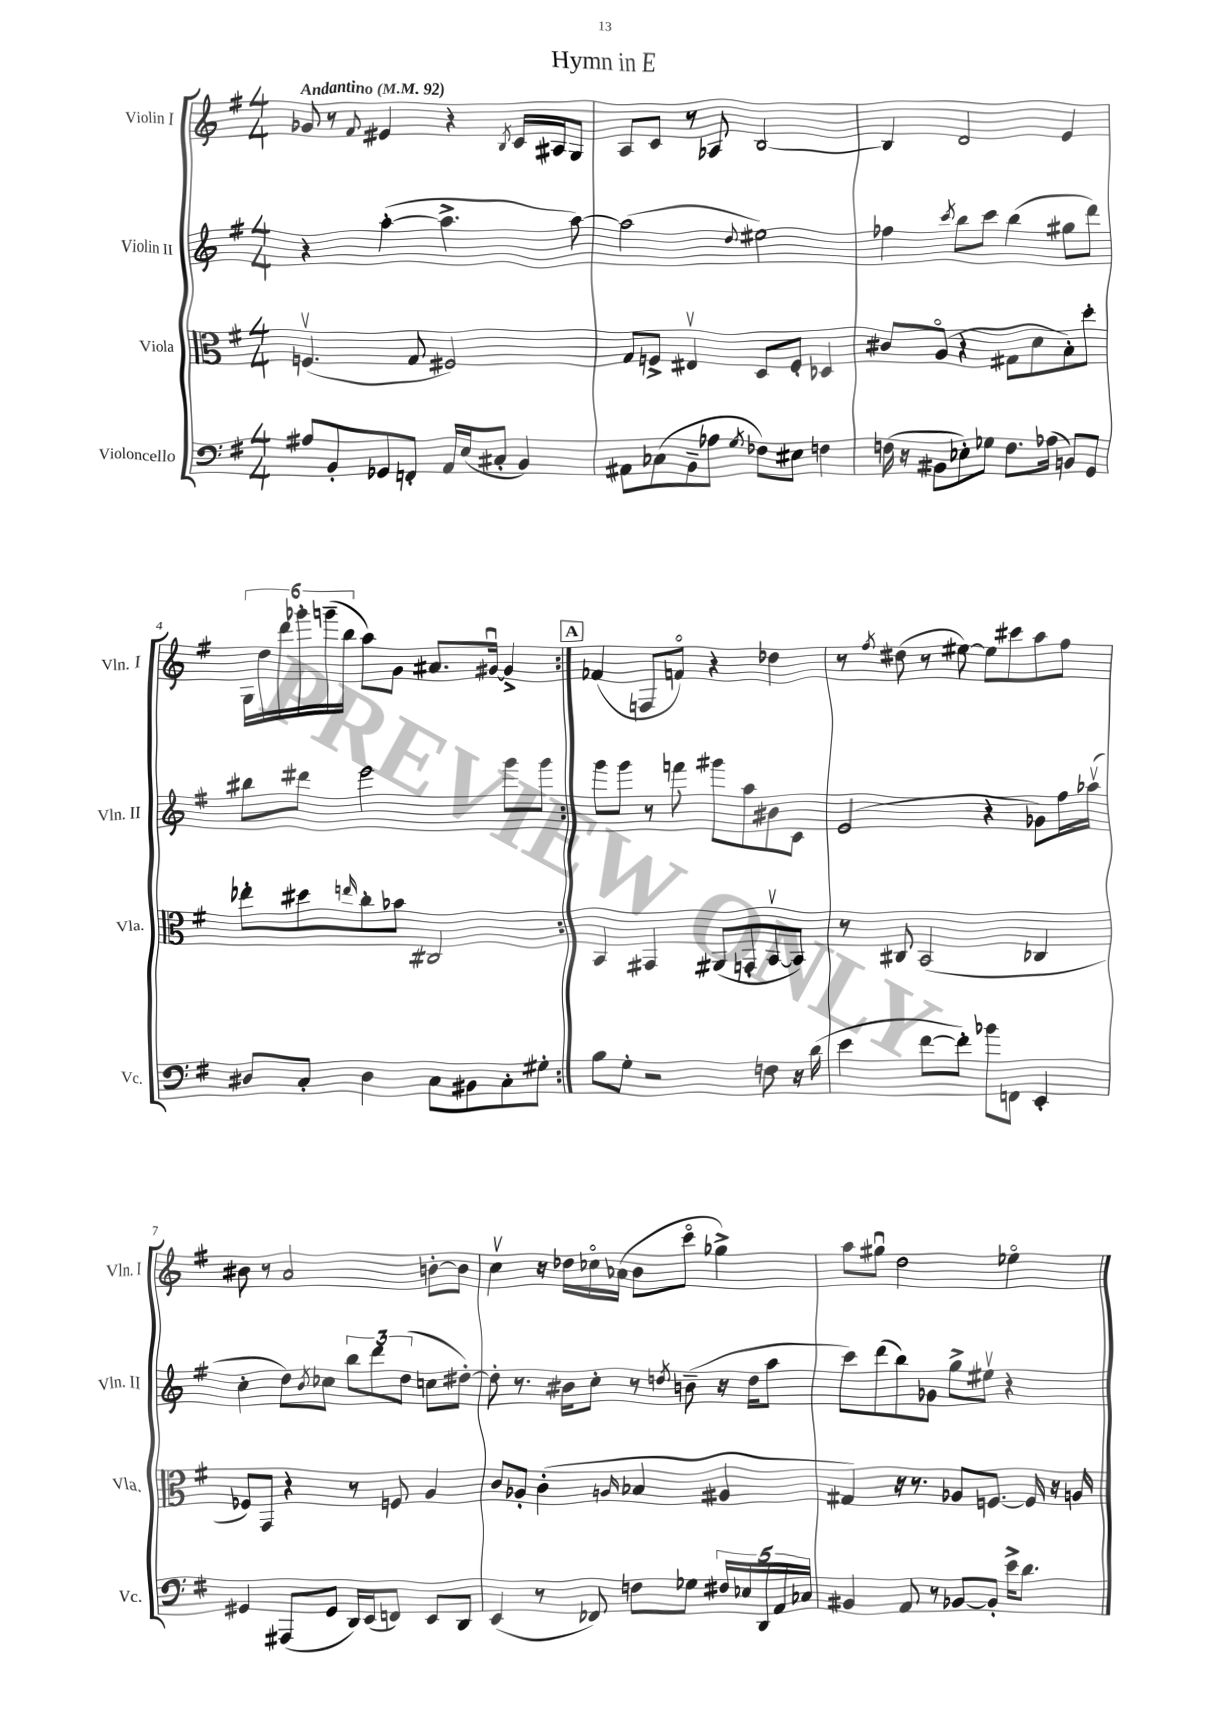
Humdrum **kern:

**kern	**kern	**kern	**kern
*part4	*part3	*part2	*part1
*staff4	*staff3	*staff2	*staff1
*I"Violoncello	*I"Viola	*I"Violin II	*I"Violin I
*I'Vc.	*I'Vla.	*I'Vln. II	*I'Vln. I
*clefF4	*clefC3	*clefG2	*clefG2
*k[f#]	*k[f#]	*k[f#]	*k[f#]
*M4/4	*M4/4	*M4/4	*M4/4
*MM92	*MM92	*MM92	*MM92
=1	=1	=1	=1
!	!	!	!LO:TX:a:B:t=Andantino
8A#X/L	(4.Fnv/	4r	8g-X/
8BB'/	.	.	8r
.	.	.	8qqf#/
8GG-X/	.	([4aa'\	4e#X/
8FFn'/J	8G/	.	.
16AA/LL	2F#X/)	4.aa^\]	4r
(16E/J	.	.	.
8C#X'/J	.	.	.
.	.	.	8qB/
4BB/)	.	.	16c/LL
.	.	.	16A#X/J
.	.	[8aa\)	8G/J
=2	=2	=2	=2
8AA#X\L	8G/L	(2aa\]	8A/L
(8C-X\	8Fn^/J	.	8c/J
8BB~\	4E#Xv/	.	8r
8A-X\J	.	.	8A-X/
8qG/	.	8qqdd/	.
8F-X\L)	8D/L	2ee#X\)	[2B/
8E#X\J	8F'/J	.	.
4Fn\	4D-X/	.	.
=3	=3	=3	=3
(16Fn\	8c#X/L	4ff-X\	4B/]
16r	.	.	.
8BB#X\L	(8A/J	.	.
.	.	8qccc/	.
8E-X'\)	4r	8bb\L	2d/
8G-X\J	.	8ccc\J	.
8.F\L	8G#X\L	(4bb\	.
.	8d\	.	.
(16A-X\Jk	.	.	.
8BBn/L)	8B'\)	8gg#X\L	4e/
8GG/J	8dd'\J	8ddd\J)	.
!!LO:LB:g=z
=4	=4	=4	=4
8D#X/L	8ee-X'\L	8bb#X\L	24G\LL
.	.	.	24dd\
.	.	.	24ddd\
8C'/J	8dd#X\	8ddd#X\J	24ggg-X'\
.	.	.	(24gggn~\
.	.	.	24bb\JJ
.	16qqeen/	.	.
4D#\	8cc'\	2eee\	8aa\L)
.	8b-X\J	.	8g\J
8C\L	2C#X/	.	8.a#X/L
8BB#X\	.	.	.
.	.	.	[16g#Xu/Jk
8C'\	.	8ggg\L	4g#^/]
8G#X'\J	.	8ggg\J	.
!!LO:REH:place=s1:t=A
=5:|!	=5:|!	=5:|!	=5:|!
8B\L	4BB/	8ggg\L	(4f-X/
8G'\J	.	8ggg\J	.
2r	4GG#X/	8r	8Fn/L
.	.	8fffn\	8fn/J)
.	(8AA#X/L	8ggg#X\L	4r
.	8GGn'/	8aa\	.
8Fn\	[8BBv/	8b#X\	4dd-X\
16r	8BB/J])	8c\J	.
(16d\	.	.	.
=6	=6	=6	=6
4e\	8r	(2e/	8r
.	.	.	8qff#/
.	8C#X/	.	(8dd#X\
[8f#\L	(2BB/	.	8r
8f#'\J])	.	.	[8ee#X\)
8b-X\L	.	4r	8ee#\L]
8FFn\J	.	.	8ccc#X\
4EE'/	4C-X/	8g-X\L)	8aa\
.	.	16ff#\L	8ff#\J
.	.	(16aa-Xv\JJ	.
!!LO:LB:g=z
=7	=7	=7	=7
4GG#X/	8F-X/L)	4cc'\	8b#X\
.	8GG/J	.	8r
(8AAA#X/L	4r	8dd\L)	2a/
.	.	8qb/	.
8GG#/J	.	8cc-X\J	.
16DD/LL)	8r	12bb\L	.
(16EE/J	.	.	.
.	.	12ddd\	.
8FFn/J)	8Fn/	.	.
.	.	(12dd\J	.
8EE/L	4A/	8ccn\L	[8bn'\L
8DD/J	.	[8dd#X'\J)	8b\J]
=8	=8	=8	=8
(4EE/	8c/L	8dd#'\]	4ccv\
.	8A-X'/J	8.r	.
8r	(4c'\	.	16r
.	.	16b#X\KL	16dd-X\LL
8FF-X/)	.	8cc'\J	16cc-X\
.	.	.	(16a-X\JJ
.	16qqAn/	.	.
8Fn\L	4B-X/	8r	8b\L
.	.	8qddn/	.
8G-X\J	.	(8bn~\	8ccc\J
20F#X/LL	4A#X/	16r	4gg-X^\)
20E-X/	.	.	.
.	.	16dd\KL	.
20DD/	.	.	.
.	.	8aa\J	.
20AA/	.	.	.
20C-X/JJ	.	.	.
=9	=9	=9	=9
4BB#X/	4G#X/)	8ccc\L)	8aa\L
.	.	(8ddd\	8gg#Xu\J
8AA/	16r	8bb\)	2dd\
.	8.r	.	.
8r	.	8g-X\J	.
[8BB-X/L	8A-X/L	8gg^\L	.
8BB-'/J]	[8.Fn/J	8ee#Xv\J	.
16e^\KL	.	4r	4ee-X\
8.d\J	16F/]	.	.
.	16r	.	.
.	16An/	.	.
==	==	==	==
*-	*-	*-	*-
